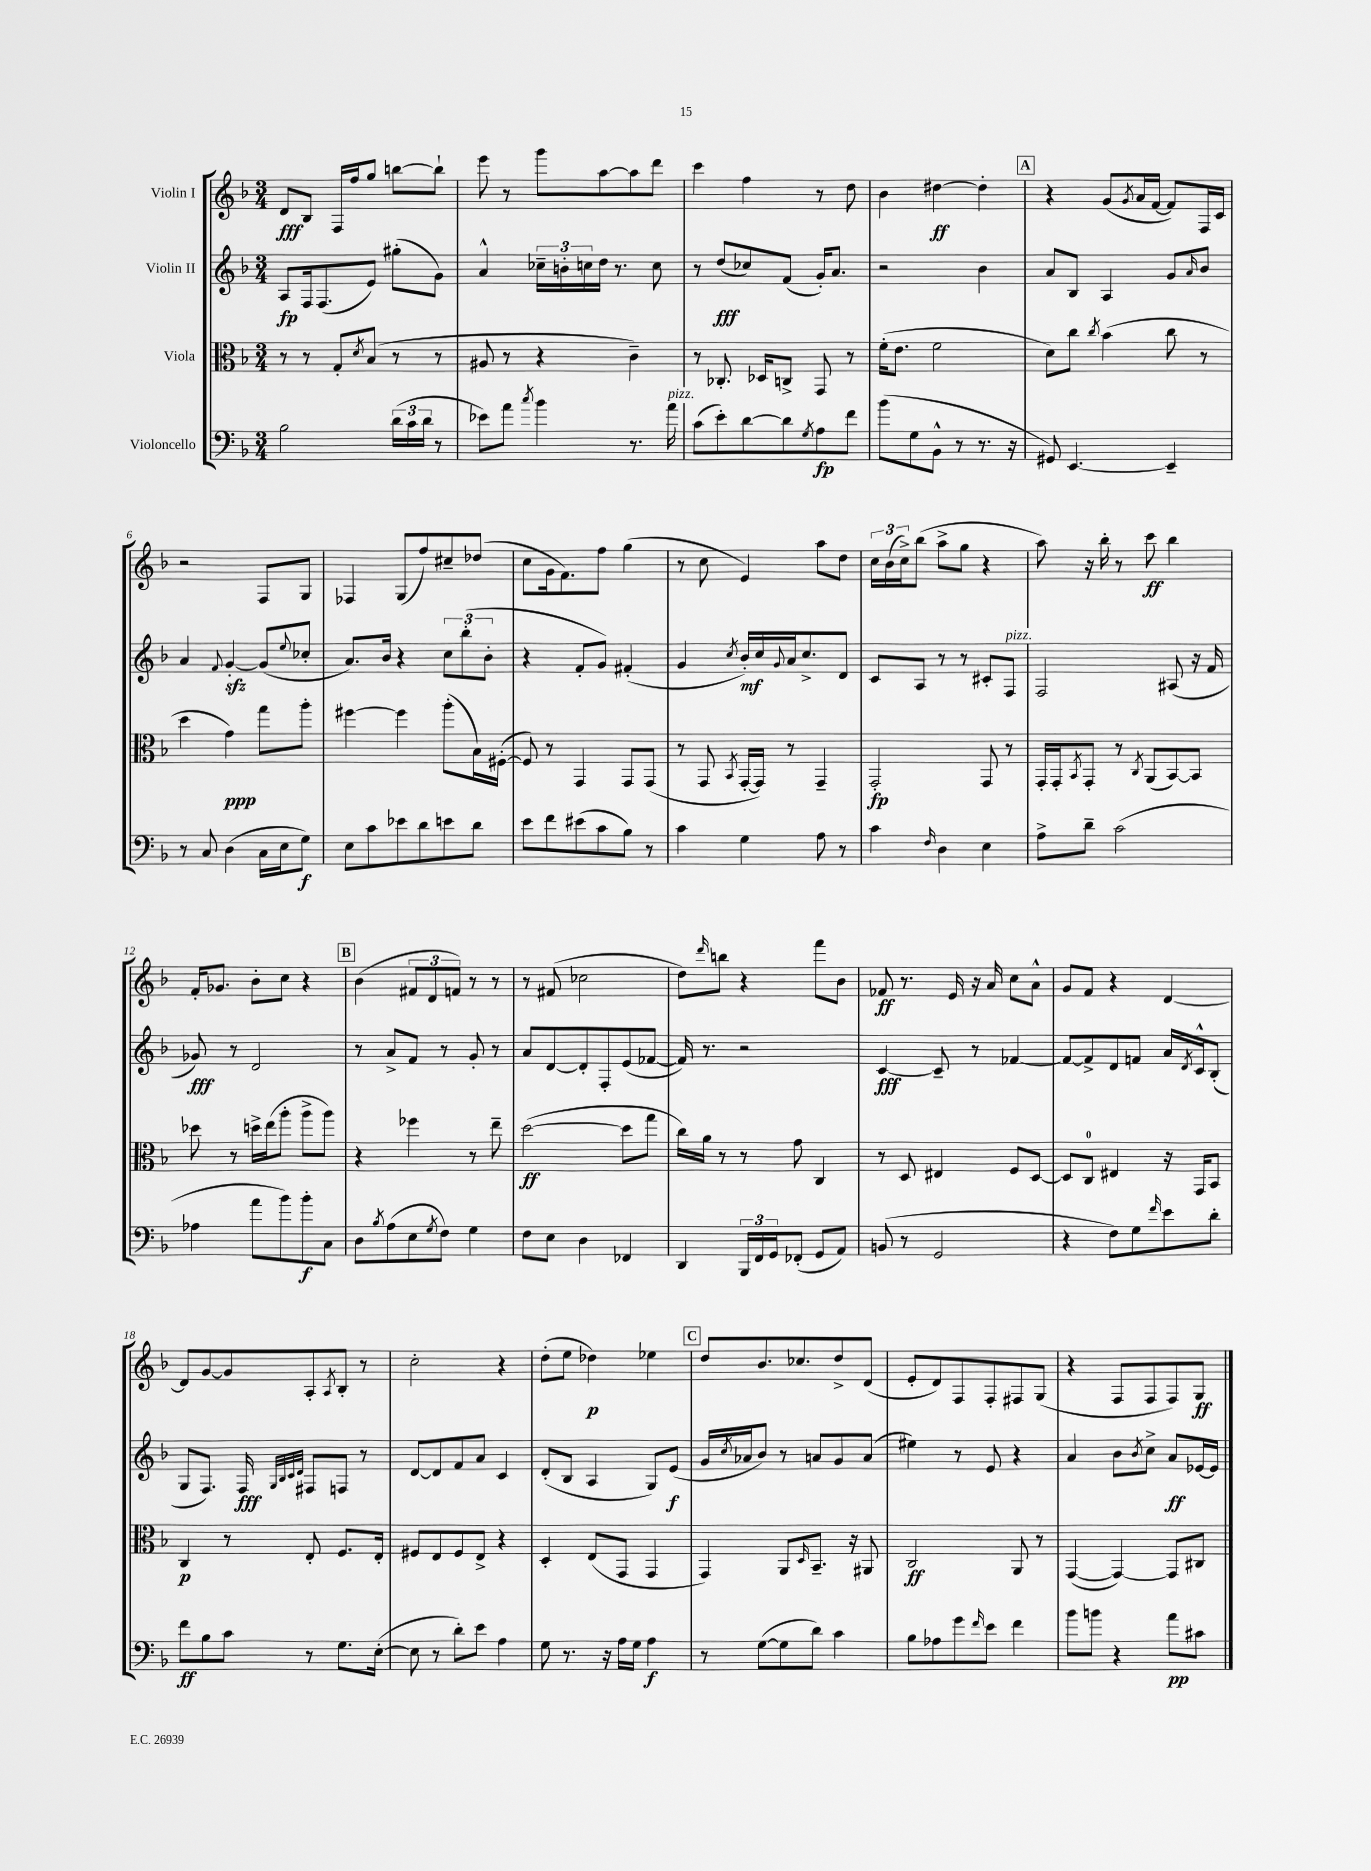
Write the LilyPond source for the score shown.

<<
\new StaffGroup <<
\new Staff = "s0" \with { instrumentName = "Violin I" } {
    \clef treble \key f \major \numericTimeSignature \time 3/4
    d'8\fff bes8 f16 f''16 g''8 b''8~ b''8-! |
    e'''8 r8 g'''8 a''8~ a''8 d'''8 |
    c'''4 f''4 r8 d''8 |
    bes'4 dis''4~\ff dis''4-. |
    \mark \markup { \box "A" } r4 g'8( \acciaccatura { g'8 } a'16 f'16~ f'8) f16 c'16 |
    r2 f8 g8 |
    fes4 g8( f''8) cis''8-- des''8( |
    c''8 g'16 f'8.) f''8 g''4( |
    r8 c''8 e'4) a''8 d''8 |
    \tuplet 3/2 { c''16 bes'16( c''16->) } bes''8( a''8-> g''8 r4 |
    a''8) r16 bes''16-. r8 c'''8\ff bes''4 |
    f'16-. ges'8. bes'8-. c''8 r4 |
    \mark \markup { \box "B" } bes'4( \tuplet 3/2 { fis'8 d'8 f'8) } r8 r8 |
    r8 fis'8( ces''2 |
    d''8) \grace { d'''16 } b''8 r4 f'''8 bes'8 |
    fes'8\ff r8. e'16 r16 a'16 c''8 a'8-^ |
    g'8 f'8 r4 d'4~ |
    d'8 g'8~ g'8 a8-. \acciaccatura { a8 } bes8-. r8 |
    c''2-. r4 |
    d''8-.( e''8 des''4\p) ees''4 |
    \mark \markup { \box "C" } d''8 bes'8. ces''8. d''8-> d'8( |
    e'8-. d'8) f8 f8-. fis8 g8( |
    r4 f8 f8 f8) g8\ff \bar "|." |
}
\new Staff = "s1" \with { instrumentName = "Violin II" } {
    \clef treble \key f \major \numericTimeSignature \time 3/4
    a8\fp f16 f8.( e'8) gis''8-.( g'8) |
    a'4-^ \tuplet 3/2 { ces''16-- b'16-. c''16 } d''16 r8. c''8 |
    r8 d''8\fff( ces''8) f'8( g'16-.) a'8. |
    r2 bes'4 |
    \mark \markup { \box "A" } a'8 bes8 a4 g'8 \grace { a'16 } bes'8 |
    a'4 \appoggiatura { f'8 } g'4~-.\sfz g'8( \appoggiatura { e''8 } ces''8-. |
    a'8.) bes'16 r4 \tuplet 3/2 { c''8 bes''8-.( bes'8-. } |
    r4 f'8-. g'8) fis'4-.( |
    g'4 \acciaccatura { c''8 } bes'16-.\mf) c''16 \appoggiatura { g'8 } a'16 c''8.-> d'8 |
    c'8 a8 r8 r8 cis'8-. f8^\markup { \italic "pizz." } |
    f2 ais8( r16 f'16 |
    ges'8\fff) r8 d'2 |
    \mark \markup { \box "B" } r8 a'8-> f'8 r8 g'8-. r8 |
    a'8 d'8~ d'8-. f8-. e'8( fes'8~ |
    fes'16) r8. r2 |
    c'4~\fff c'8-- r8 fes'4~ |
    fes'8~ fes'8-> d'8 f'8 a'16 \acciaccatura { d'8 } c'16-^ bes8-.( |
    g8 f8.) f16\fff \grace { g32 bes32 c'32 d'32 } fis8 f8 r8 |
    d'8~ d'8 f'8 a'8 c'4 |
    d'8-.( bes8 a4 g8) e'8\f( |
    \mark \markup { \box "C" } g'16 \acciaccatura { c''8 } aes'16 bes'8) r8 a'8 g'8 a'8( |
    eis''4) r8 e'8 r4 |
    a'4 bes'8 \acciaccatura { bes'8 } c''8-> a'8\ff ees'16~ ees'16 \bar "|." |
}
\new Staff = "s2" \with { instrumentName = "Viola" } {
    \clef alto \key f \major \numericTimeSignature \time 3/4
    r8 r8 g8-. \acciaccatura { d'8 } bes8( r8 r8 |
    ais8 r8 r4 c'4--) |
    r8 ces8.-. des16 c8-> g,8 r8 |
    f'16-.( e'8. f'2 |
    \mark \markup { \box "A" } d'8) c''8 \acciaccatura { c''8 } bes'4( c''8 r8 |
    d''4 g'4\ppp) g''8 a''8-. |
    fis''4~ fis''4 a''8-.( bes16) fis16~-.( |
    fis8) r8 g,4 g,8 g,8( |
    r8 g,8 \acciaccatura { bes,8 } g,16~-. g,16) r8 g,4-- |
    g,2-.\fp g,8 r8 |
    g,16-. g,16-. \acciaccatura { bes,8 } g,8-. r8 \acciaccatura { c8 } a,8( bes,8~) bes,8 |
    des''8 r8 d''16-> e''16( a''8-. a''8-> a''8) |
    \mark \markup { \box "B" } r4 fes''4 r8 e''8-- |
    d''2~\ff( d''8 g''8 |
    c''16) a'16 r8 r8 g'8 c4 |
    r8 d8 eis4 f8 d8~ |
    d8 c8-0 eis4 r16 g,16 bes,8 |
    c4\p r8 e8-. f8. e16-. |
    fis8 e8 fis8 e8-> r4 |
    d4-. e8( g,8 g,4 |
    \mark \markup { \box "C" } g,4) a,8 \grace { d16 } bes,8.-- r16 ais,8 |
    c2\ff a,8 r8 |
    g,4~( g,4~) g,8 cis8 \bar "|." |
}
\new Staff = "s3" \with { instrumentName = "Violoncello" } {
    \clef bass \key f \major \numericTimeSignature \time 3/4
    bes2 \tuplet 3/2 { d'16( c'16 d'16 } r8 |
    ees'8) a'8 \acciaccatura { c''8 } bes'4 r8. a'16^\markup { \italic "pizz." } |
    c'8( e'8-.) d'8~ d'8 \acciaccatura { g8 } a8\fp f'8 |
    bes'8( g8 bes,8-^ r8 r8. r16 |
    \mark \markup { \box "A" } gis,8) e,4.~ e,4-- |
    r8 c8 d4( c16 e16 g8\f) |
    e8 c'8 ees'8 d'8 e'8 d'8 |
    e'8 f'8 eis'8( c'8 bes8) r8 |
    c'4 g4 a8 r8 |
    c'4 \grace { f16 } d4 e4 |
    a8-> d'8-- c'2( |
    aes4 a'8 bes'8) bes'8-.\f c8 |
    \mark \markup { \box "B" } d8 \acciaccatura { bes8 } a8( e8 \acciaccatura { g8 } f8) g4 |
    f8 e8 d4 fes,4 |
    d,4 \tuplet 3/2 { bes,,16 f,16 g,16 } fes,8-.( g,8 a,8) |
    b,8( r8 g,2 |
    r4 f8) g8 \grace { f'16 } e'8 d'8-. |
    f'8\ff bes8 c'8 r8 g8. e16~-.( |
    e8 r8 d'8-.) e'8 a4 |
    g8 r8. r16 a16 g16 a4\f |
    \mark \markup { \box "C" } r8 g8~( g8 d'8) c'4 |
    bes8 aes8 g'8 \grace { f'16 } e'8 f'4 |
    bes'8 b'8 r4 a'8\pp cis'8 \bar "|." |
}
>>
>>
